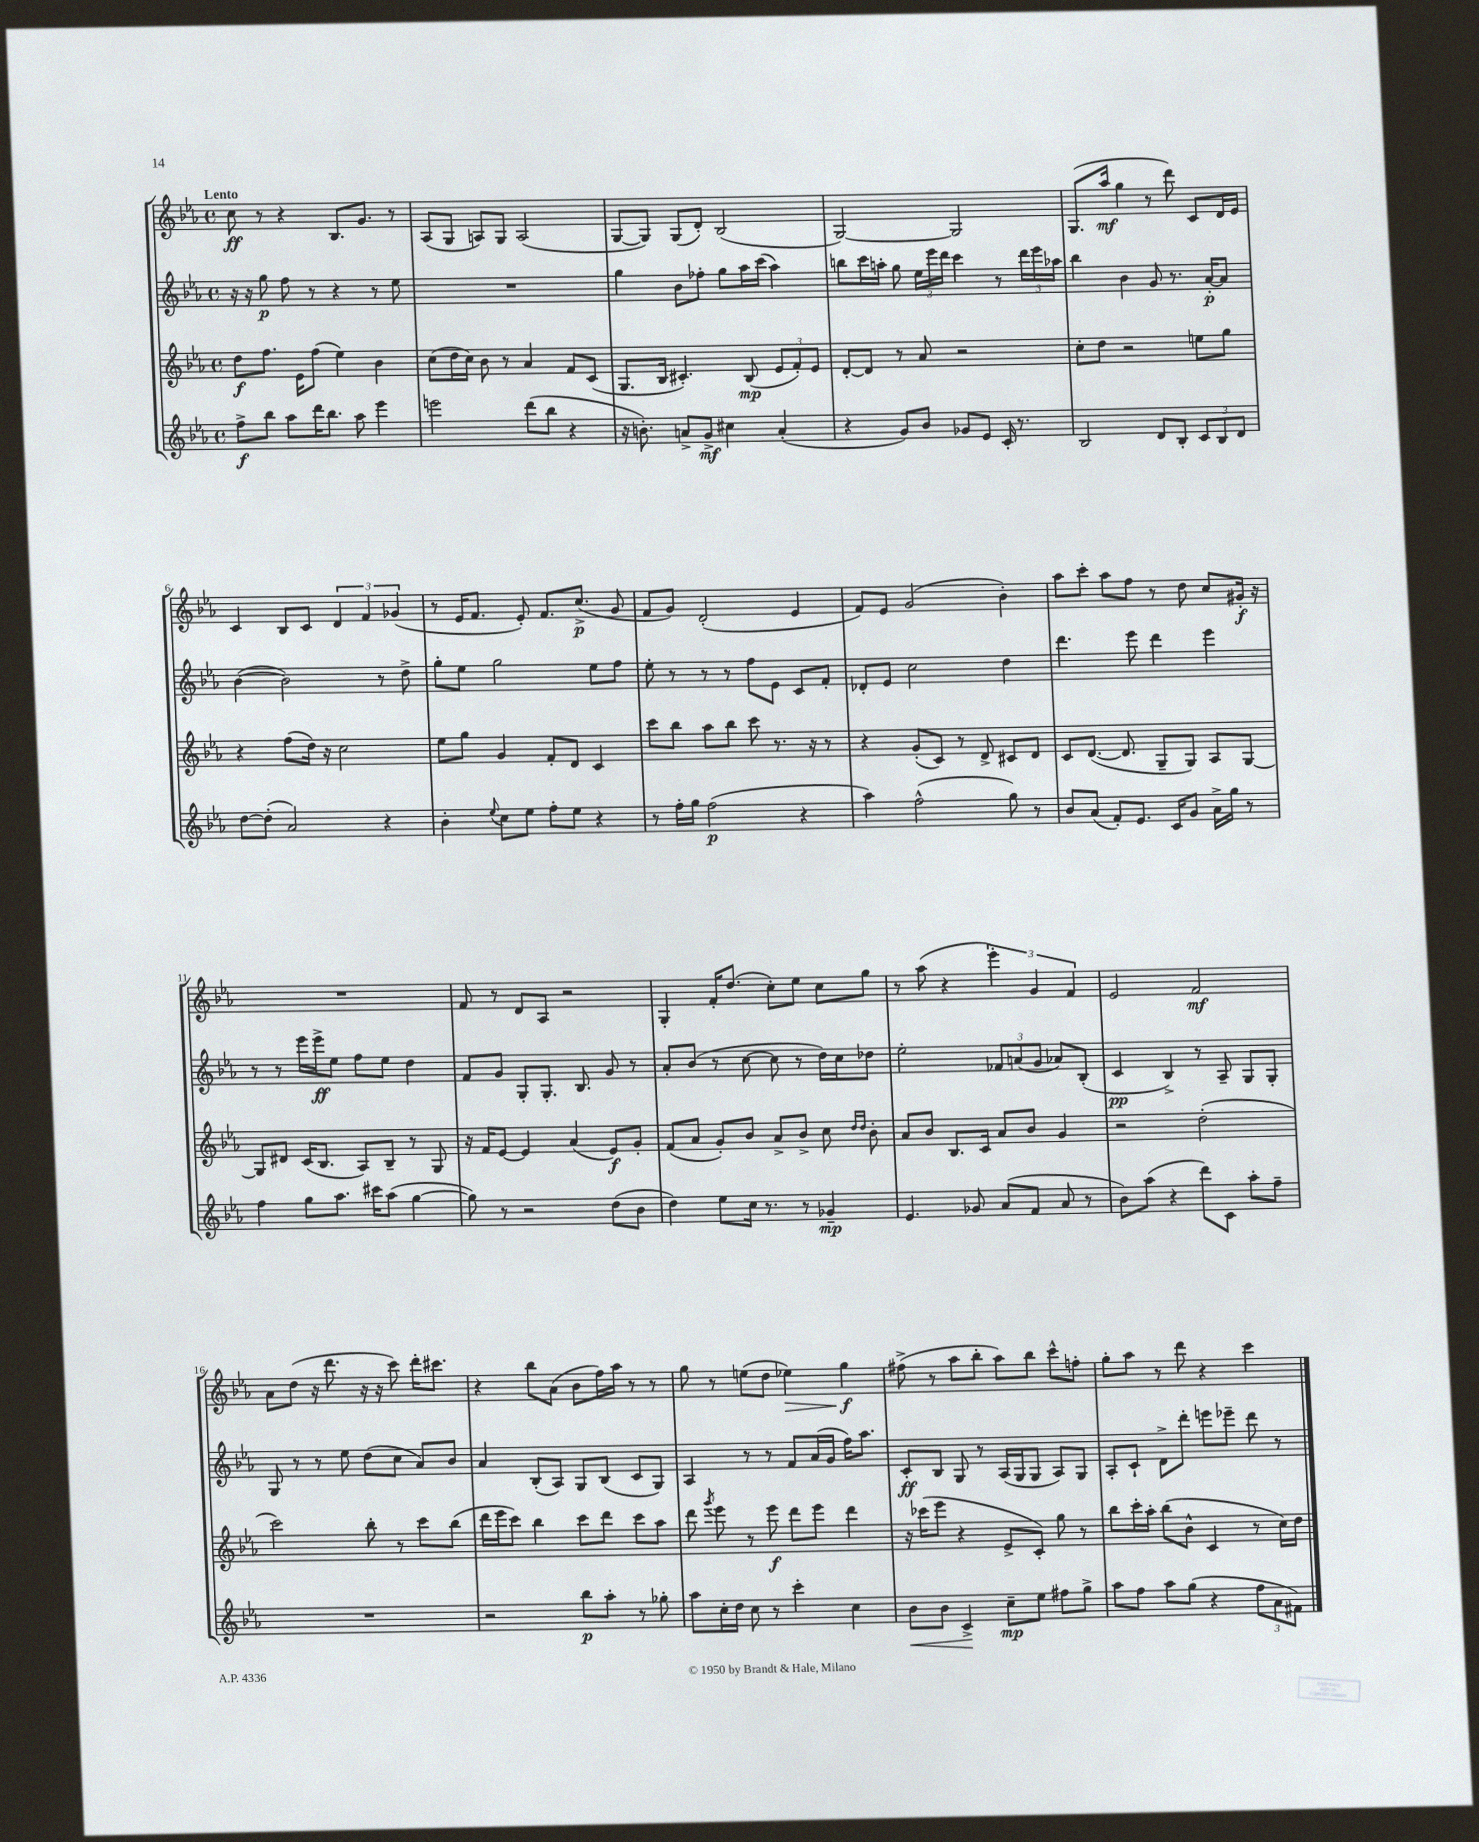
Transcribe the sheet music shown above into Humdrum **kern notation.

**kern	**dynam	**kern	**dynam	**kern	**dynam	**kern	**dynam
*part4	*part4	*part3	*part3	*part2	*part2	*part1	*part1
*staff4	*staff4	*staff3	*staff3	*staff2	*staff2	*staff1	*staff1
*clefG2	*	*clefG2	*	*clefG2	*	*clefG2	*
*k[b-e-a-]	*	*k[b-e-a-]	*	*k[b-e-a-]	*	*k[b-e-a-]	*
*M4/4	*	*M4/4	*	*M4/4	*	*M4/4	*
*met(c)	*	*met(c)	*	*met(c)	*	*met(c)	*
=1	=1	=1	=1	=1	=1	=1	=1
!	!	!	!	!	!	!LO:TX:a:B:t=Lento	!
8ff^\L	f	8dd\L	f	16r	.	8cc\	ff
.	.	.	.	16r	.	.	.
8bb-\J	.	8.ff\J	.	8gg\	p	8r	.
8aa-\L	.	.	.	8ff\	.	4r	.
.	.	16e-\KL	.	.	.	.	.
16ddd\K	.	(8ff\J	.	8r	.	.	.
8.bb-\J	.	.	.	.	.	.	.
.	.	4ee-\)	.	4r	.	8.B-/L	.
8aa-\	.	.	.	.	.	.	.
.	.	.	.	.	.	8.g/J	.
4eee-\	.	4b-\	.	8r	.	.	.
.	.	.	.	8ee-\	.	8r	.
=2	=2	=2	=2	=2	=2	=2	=2
2eeen\	.	(8cc\L	.	1r	.	(8A-/L	.
.	.	16dd\L	.	.	.	8G/J	.
.	.	16cc\JJ)	.	.	.	.	.
.	.	8b-\	.	.	.	8An/L)	.
.	.	8r	.	.	.	8G/J	.
(8ddd\L	.	4a-/	.	.	.	(2A/	.
8bb-\J	.	.	.	.	.	.	.
4r	.	8f/L	.	.	.	.	.
.	.	(8c/J	.	.	.	.	.
=3	=3	=3	=3	=3	=3	=3	=3
16r	.	8.G/L	.	4gg\	.	[8G/L	.
8.bn'\)	.	.	.	.	.	.	.
.	.	.	.	.	.	8G/J])	.
.	.	16B-/Jk	.	.	.	.	.
8an^/L	.	4.c#X'/)	.	8b-\L	.	(8G/L	.
8g^/J	mf	.	.	8ff-X'\J	.	8d'/J)	.
4cc#X\	.	.	.	8gg\L	.	(2B-/	.
.	.	(8B-/	mp	16aa-\L	.	.	.
.	.	.	.	(16ccc\JJ	.	.	.
(4a'/	.	12e-/L	.	4aa-\)	.	.	.
.	.	12f'/)	.	.	.	.	.
.	.	12e-/J	.	.	.	.	.
=4	=4	=4	=4	=4	=4	=4	=4
4r	.	[8d'/L	.	8bbn\L	.	[2G/)	.
.	.	8d/J]	.	16ccc\L	.	.	.
.	.	.	.	16aan'\JJ	.	.	.
8g/L)	.	8r	.	8gg\	.	.	.
8b-/J	.	8a-/	.	24ee-\LL	.	.	.
.	.	.	.	24eee-\	.	.	.
.	.	.	.	24ddd\JJ	.	.	.
8g-X/L	.	2r	.	4ccc\	.	2G/]	.
8e-/J	.	.	.	.	.	.	.
16c'/	.	.	.	8r	.	.	.
8.r	.	.	.	.	.	.	.
.	.	.	.	24ddd\LL	.	.	.
.	.	.	.	24eee-\	.	.	.
.	.	.	.	24aa-X\JJ	.	.	.
=5	=5	=5	=5	=5	=5	=5	=5
2B-/	.	8cc'\L	.	4bb-\	.	(8.G/L	.
.	.	8dd\J	.	.	.	.	.
.	.	.	.	.	.	16aa-/Jk	mf
.	.	2r	.	4b-\	.	4gg\	.
8d/L	.	.	.	8g/	.	8r	.
8B-'/J	.	.	.	8.r	.	8ddd\)	.
12c/L	.	8een\L	.	.	.	8c/L	.
.	.	.	.	[16a-'/KL	p	.	.
12B-/	.	.	.	.	.	.	.
.	.	8gg\J	.	8a-/J]	.	16d/L	.
12d/J	.	.	.	.	.	.	.
.	.	.	.	.	.	16e-/JJ	.
!!LO:LB:g=z
=6	=6	=6	=6	=6	=6	=6	=6
[8dd\L	.	4r	.	([4b-\	.	4c/	.
(8dd'\J]	.	.	.	.	.	.	.
2a-/)	.	(8ff\L	.	2b-\])	.	8B-/L	.
.	.	16dd\Jk)	.	.	.	8c/J	.
.	.	16r	.	.	.	.	.
.	.	2cc\	.	.	.	6d/	.
.	.	.	.	.	.	6f/	.
4r	.	.	.	8r	.	.	.
.	.	.	.	.	.	(6g-X/	.
.	.	.	.	8dd^\	.	.	.
=7	=7	=7	=7	=7	=7	=7	=7
4b-'\	.	8ee-\L	.	8gg'\L	.	8r	.
.	.	8gg\J	.	8ee-\J	.	16e-/KL	.
.	.	.	.	.	.	8.f/J	.
8qqee-/	.	.	.	.	.	.	.
8cc\L	.	4g/	.	2gg\	.	.	.
8ee-\J	.	.	.	.	.	8e-'/)	.
8ff'\L	.	8f'/L	.	.	.	8.f/L	.
8ee-\J	.	8d/J	.	.	.	.	.
.	.	.	.	.	.	(8.cc^/J	p
4r	.	4c/	.	8ee-\L	.	.	.
.	.	.	.	8ff\J	.	8g/	.
=8	=8	=8	=8	=8	=8	=8	=8
8r	.	8ccc\L	.	8ee-'\	.	8f/L	.
16ff'\LL	.	8bb-\J	.	8r	.	8g/J)	.
16gg\JJ	.	.	.	.	.	.	.
(2ff\	p	8aa-\L	.	8r	.	(2d'/	.
.	.	8bb-\J	.	8r	.	.	.
.	.	8ccc\	.	8ff\L	.	.	.
.	.	8.r	.	8e-\J	.	.	.
4r	.	.	.	8c/L	.	4e-/	.
.	.	16r	.	.	.	.	.
.	.	8r	.	8f'/J	.	.	.
=9	=9	=9	=9	=9	=9	=9	=9
4aa-\)	.	4r	.	8d-X'/L	.	8f/L)	.
.	.	.	.	8e-/J	.	8e-/J	.
(2ff^^\	.	(8g'/L	.	2cc\	.	(2g/	.
.	.	8c/J)	.	.	.	.	.
.	.	8r	.	.	.	.	.
.	.	8d^/	.	.	.	.	.
8gg\)	.	8c#X/L	.	4dd\	.	4b-'\)	.
8r	.	8d/J	.	.	.	.	.
=10	=10	=10	=10	=10	=10	=10	=10
8b-/L	.	8c/L	.	4.ddd\	.	8aa-\L	.
(8a-/J	.	([8.d/J	.	.	.	8ccc'\J	.
8f'/L)	.	.	.	.	.	8aa-\L	.
.	.	8.d/]	.	.	.	.	.
8.e-/J	.	.	.	8eee-\	.	8ff\J	.
.	.	8G~/L	.	4ddd\	.	8r	.
16c/KL	.	.	.	.	.	.	.
8g/J	.	8G/J)	.	.	.	8dd\	.
16a-^\LL	.	8A-/L	.	4eee-\	.	8cc/L	.
16gg\JJ	.	.	.	.	.	.	.
8r	.	[8G/J	.	.	.	16g#X'/Jk	f
.	.	.	.	.	.	16r	.
!!LO:LB:g=z
=11	=11	=11	=11	=11	=11	=11	=11
4ff\	.	8G/L]	.	8r	.	1r	.
.	.	8d#X/J	.	8r	.	.	.
8gg\L	.	(16c/KL	.	16eee-\LL	.	.	.
.	.	8.B-/J	.	16eee-^\J	ff	.	.
8.aa-\J	.	.	.	8ee-\J	.	.	.
.	.	8A-/L)	.	8ff\L	.	.	.
16ccc#X\KL	.	.	.	.	.	.	.
(8aa-\J	.	8B-~/J	.	8ee-\J	.	.	.
[4gg\	.	8r	.	4dd\	.	.	.
.	.	8G/	.	.	.	.	.
=12	=12	=12	=12	=12	=12	=12	=12
8gg\])	.	16r	.	8f/L	.	8f/	.
.	.	16f/KL	.	.	.	.	.
8r	.	[8e-/J	.	8g/J	.	8r	.
2r	.	4e-/]	.	8G'/L	.	8d/L	.
.	.	.	.	8.G'/J	.	8A-/J	.
.	.	(4a-/	.	.	.	2r	.
.	.	.	.	8.B-/	.	.	.
(8dd\L	.	8e-/L)	f	8g/	.	.	.
8b-\J	.	8g'/J	.	8r	.	.	.
=13	=13	=13	=13	=13	=13	=13	=13
4dd\)	.	(8f/L	.	8a-'/L	.	4G'/	.
.	.	8a-/J	.	(8b-/J	.	.	.
8ee-\L	.	8g'/L)	.	8r	.	16f'/KL	.
.	.	.	.	.	.	(8.dd/J	.
16cc\Jk	.	8b-/J	.	[8cc\	.	.	.
8.r	.	.	.	.	.	.	.
.	.	8a-^/L	.	8cc\]	.	8cc'\L)	.
8r	.	8b-^/J	.	8r	.	8ee-\J	.
4g-X~/	mp	8cc\	.	16dd\LL)	.	8cc\L	.
.	.	.	.	16cc\J	.	.	.
.	.	16qqdd/LL	.	.	.	.	.
.	.	16qqdd/JJ	.	.	.	.	.
.	.	8b-'\	.	8dd-X\J	.	8gg\J	.
=14	=14	=14	=14	=14	=14	=14	=14
4.e-/	.	8a-/L	.	2ee-'\	.	8r	.
.	.	8b-/J	.	.	.	(8aa-\	.
.	.	8.B-/L	.	.	.	4r	.
8g-X/	.	.	.	.	.	.	.
.	.	16c/Jk	.	.	.	.	.
(8a-/L	.	8a-/L	.	12f-X/L	.	6eee-'\)	.
.	.	.	.	(12an/	.	.	.
8f/J	.	8b-/J	.	.	.	.	.
.	.	.	.	12g/J	.	6g/	.
8a-/	.	4g/	.	8a-X/L)	.	.	.
.	.	.	.	.	.	6f/	.
8r	.	.	.	(8B-'/J	.	.	.
=15	=15	=15	=15	=15	=15	=15	=15
8b-\L)	.	2r	.	4c/	pp	2e-/	.
(8aa-\J	.	.	.	.	.	.	.
4r	.	.	.	4B-^/)	.	.	.
8ddd\L)	.	(2dd'\	.	8r	.	2f/	mf
8c\J	.	.	.	8A-~/	.	.	.
8aa-'\L	.	.	.	8G/L	.	.	.
8ff~\J	.	.	.	8G'/J	.	.	.
!!LO:LB:g=z
=16	=16	=16	=16	=16	=16	=16	=16
1r	.	2ccc\)	.	8G/	.	8a-\L	.
.	.	.	.	8r	.	(8dd\J	.
.	.	.	.	8r	.	16r	.
.	.	.	.	.	.	8.ddd\	.
.	.	.	.	8ee-\	.	.	.
.	.	8bb-'\	.	(8dd\L	.	16r	.
.	.	.	.	.	.	16r	.
.	.	8r	.	8cc\J	.	8ccc\)	.
.	.	8ccc\L	.	8a-/L)	.	16ddd'\KL	.
.	.	.	.	.	.	8.ccc#X\J	.
.	.	(8bb-\J	.	8b-/J	.	.	.
=17	=17	=17	=17	=17	=17	=17	=17
2r	.	16ddd\LL	.	4a-/	.	4r	.
.	.	16eee-\J	.	.	.	.	.
.	.	8ccc\J)	.	.	.	.	.
.	.	4bb-\	.	(8B-'/L	.	8bb-\L	.
.	.	.	.	8A-/J)	.	(8a-\J	.
8bb-\L	p	8ccc\L	.	8G/L	.	8b-\L	.
8aa-'\J	.	8ddd\J	.	(8B-/J	.	16ff\L)	.
.	.	.	.	.	.	16aa-\JJ	.
8r	.	8ccc\L	.	8c/L	.	8r	.
8gg-X'\	.	8aa-\J	.	8G/J)	.	8r	.
=18	=18	=18	=18	=18	=18	=18	=18
8aa-\L	.	8ddd\	.	4A-/	.	8gg\	.
.	.	8qggg/	.	.	.	.	.
16cc'\L	.	8eee-\	.	.	.	8r	.
16dd\JJ	.	.	.	.	.	.	.
8cc\	.	8r	.	8r	.	(8een\L	.
8r	.	8eee-\	f	8r	.	8dd\J	.
!	!	!	!	!	!	!	!LO:HP:b
4ccc'\	.	8ddd\L	.	8f/L	.	4ee-X\)	>
.	.	8eee-\J	.	(16a-/L	.	.	.
.	.	.	.	16g/JJ	.	.	.
4cc\	.	4ddd\	.	16ff\KL)	.	4gg\	f
.	.	.	.	8.aa-\J	.	.	.
.	.	.	.	.	.	.	]
=19	=19	=19	=19	=19	=19	=19	=19
!	!LO:HP:b	!	!	!	!	!	!
8b-\L	<	16r	.	8c'/L	ff	(8ff#X^\	.
.	.	(16ccc-X\KL	.	.	.	.	.
8b-\J	.	8eee-\J	.	8B-/J	.	8r	.
4c^/	.	4r	.	8G/	.	8aa-\L	.
.	.	.	.	8r	.	8bb-'\J	.
8cc~\L	[ mp	8e-^/L	.	(16A-/LL	.	8aa-\L)	.
.	.	.	.	16G/J	.	.	.
8ee-\J	.	8c'/J)	.	8G/J	.	8bb-\J	.
8ff#X\L	.	8gg\	.	8A-/L)	.	8ccc^^\L	.
8gg^\J	.	8r	.	8G/J	.	8ffn'\J	.
=20	=20	=20	=20	=20	=20	=20	=20
8aa-\L	.	8bb-\L	.	8A-'/L	.	8gg'\L	.
8ff\J	.	16ccc'\L	.	8c`/J	.	8aa-\J	.
.	.	16aa-'\JJ	.	.	.	.	.
8aa-\L	.	(8bb-\L	.	8d^\L	.	8r	.
(8gg\J	.	8b-^^\J	.	8ddd'\J	.	8ddd\	.
4r	.	4c/	.	8eeen\L	.	4r	.
.	.	.	.	8eee-X~\J	.	.	.
12ff\L	.	8r	.	8ddd\	.	4ccc\	.
12a-\	.	.	.	.	.	.	.
.	.	16cc\LL)	.	8r	.	.	.
12f#X\J)	.	.	.	.	.	.	.
.	.	16dd\JJ	.	.	.	.	.
==	==	==	==	==	==	==	==
*-	*-	*-	*-	*-	*-	*-	*-
